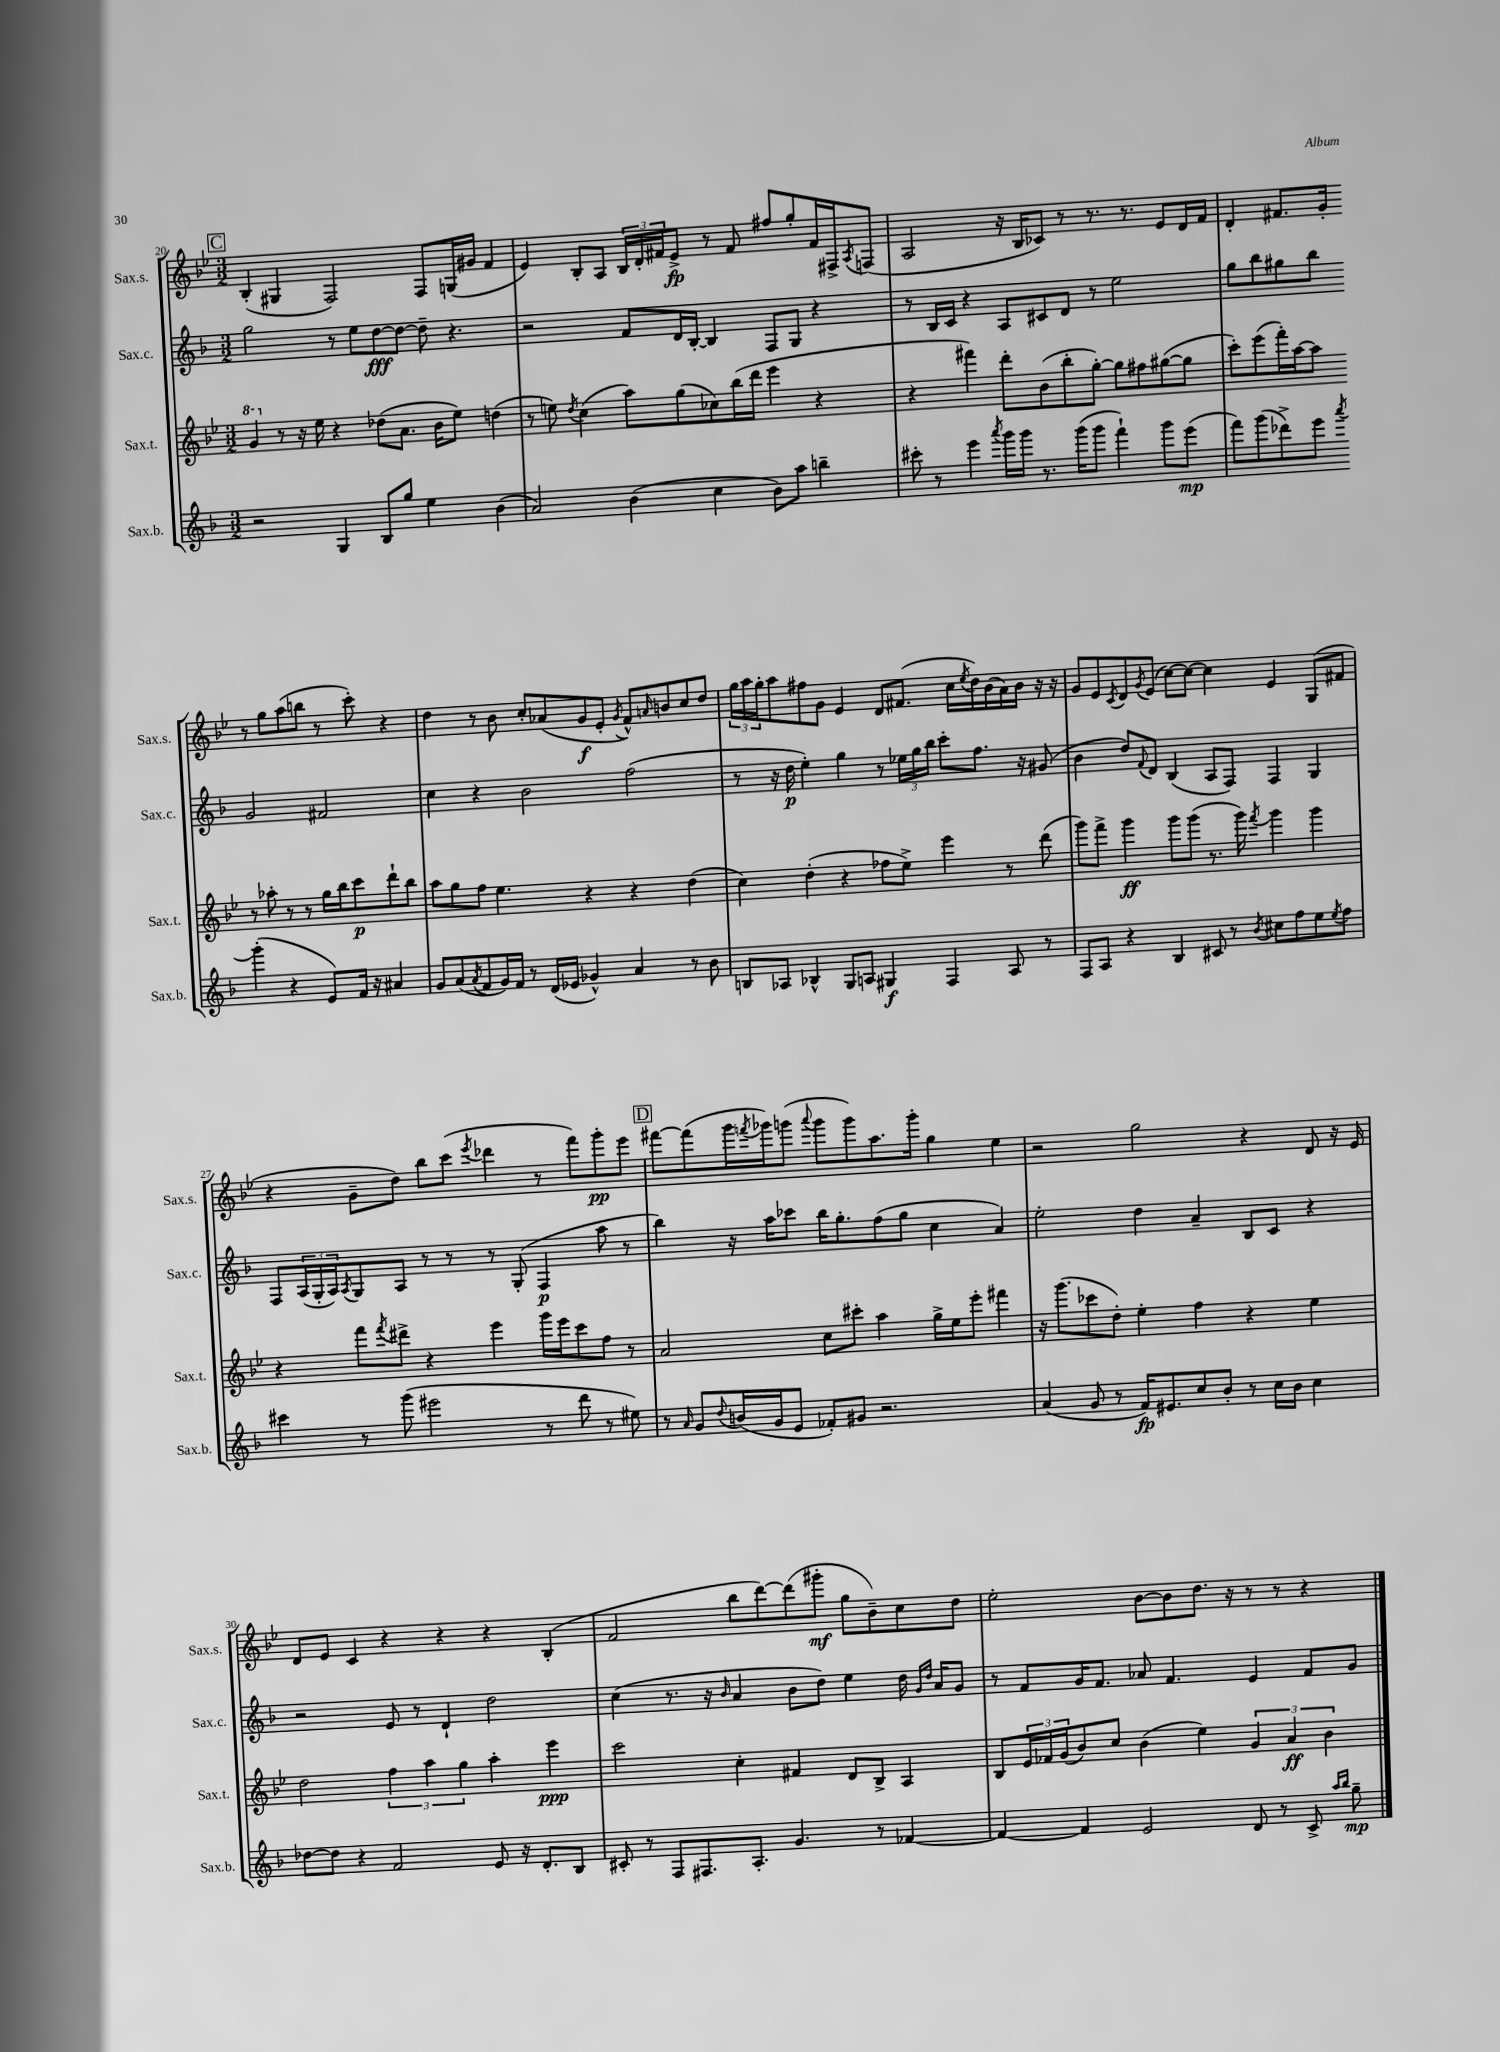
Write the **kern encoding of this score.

**kern	**kern	**kern	**kern
*staff4	*staff3	*staff2	*staff1
*clefG2	*clefG2	*clefG2	*clefG2
*k[b-]	*k[b-e-]	*k[b-]	*k[b-e-]
*M3/2	*M3/2	*M3/2	*M3/2
2r	4gg	2gg	(4B-'
.	8r	.	4G#
.	16r	.	.
.	16ee-	.	.
4G	4r	8r	2F)
.	.	8ee	.
8B-	(8dd-	[8dd	.
8gg	8.a	8dd_	.
4ee	.	8dd~]	8F
.	16b-	.	.
.	8ee-)	4.r	(16G
.	.	.	16g#
(4b-	(4dd	.	4f
=	=	=	=
2a)	8r	2r	4e-)
.	8ee)	.	.
.	8qdd	.	.
.	(4cc	.	8B-'
.	.	.	8A
(4b-	8aa)	8f	24B-
.	.	.	24d'
.	.	.	24f#
.	(8gg	16d	8e-^
.	.	[16B-'	.
4cc	8cc-)	4B-]	8r
.	(16bb-	.	8f#
.	16ddd	.	.
8b-)	4eee-	8F	8ff#
8aa	.	8G	8gg'
4bb~	4r	4r	16f#
.	.	.	16F#^
.	.	.	8qA
.	.	.	(8F
=	=	=	=
8ccc#'	4r	8r	2A
8r	.	16B-	.
.	.	16c	.
4eee	4fff#)	4r	.
8qaaa	.	.	.
16ggg	8ddd'	8A	16r
16ggg	.	.	16B-
8.r	(8b-	8c#	8c-)
.	8bb-'	8d	8r
(16ggg	.	.	.
8ggg	[8gg')	8r	8.r
4fff`)	8gg]	2ee	.
.	.	.	8.r
.	8ff#	.	.
8ggg	([8gg#	.	8e-
(8eee	8gg#]	.	16d
.	.	.	16f
=	=	=	=
8fff)	8ccc')	8gg	4d'
(8ggg	(8eee-	8bb-	.
8ddd-^)	16fff')	8gg#	8.f#
.	[16aa	.	.
8eee	8aa]	8bb-	.
.	.	.	16g'
8qaaa	.	.	.
(4ggg'	8r	2g	8r
.	8aa-'	.	8gg
4r	8r	.	(8aa
.	8r	.	8bb
8e)	16gg	2f#	8r
.	16bb-	.	.
16f	8ccc	.	8ccc')
16r	.	.	.
4a#	8ddd`	.	4r
.	8bb-	.	.
=	=	=	=
8g	8aa	4cc	4dd
(8a	8gg	.	.
8qa	.	.	.
8f	8ff	4r	8r
16g)	4.ee-	.	8b-
16f	.	.	.
8r	.	2b-	8cc'
(16d	.	.	(8a-
16e-	.	.	.
4g-^^)	4r	.	8g
.	.	.	8e-'
.	.	.	8qg
4a	4r	(2ff	8f^^)
.	.	.	16qqa
.	.	.	8b
8r	(4dd	.	8cc
8b-	.	.	8dd
=	=	=	=
8B	4cc)	8r	24gg
.	.	.	24aa
.	.	.	24gg'
8A-	.	16r	8aa
.	.	16dd	.
4B-^^	(4dd'	4ee')	8ff#
.	.	.	8g
8G	4r	4gg	4e-
8A	.	.	.
4G#	8ff-	8r	8d
.	8ee-^)	24ee-	(8.f#
.	.	24gg	.
.	.	24bb-	.
4F	4eee-	8ccc'	.
.	.	.	16cc
.	.	.	8qee-
.	.	8.ff	16dd)
.	.	.	(16b-
8A	8r	.	16a)
.	.	16r	16b-
8r	(8ddd	(8g#	16r
.	.	.	16r
=	=	=	=
8F	8ggg)	4b-	8g
8A	8fff^	.	8e-
.	.	.	8qc
4r	4ggg	8dd)	8d
.	.	8qqf	8qg
.	.	8d	(8e-
4B-	8ggg	(4B-	[8cc)
.	(8ggg	.	8cc_
8c#	8.r	8A	4cc]
8r	.	8F)	.
.	16ggg)	.	.
8qb-	8qfff	.	.
8cc#	4ggg	4F	4e-
8ff	.	.	.
8ee	4ggg	4G	(8G
8qee	.	.	.
8ff	.	.	8f#
=	=	=	=
4ccc#	4r	8F	4r
.	.	(24A	.
.	.	24G'	.
.	.	24A)	.
.	.	8qA	.
8r	8fff	8G	8g~
.	8qfff	.	.
(8ggg	8ddd#^	8A	8dd)
2eee#	4r	8r	8bb-
.	.	8r	(8ccc
.	.	.	8qeee-
.	4eee-	8r	4ddd-
.	.	(8G'	.
8r	16ggg	4F	8r
.	16eee-	.	.
8ddd	8ccc	.	8fff)
8r	8ff	8aa	8ggg'
8ee#)	8r	8r	8eee-
=	=	=	=
8r	2a	4bb-)	[8fff#
16qqa	.	.	.
8g	.	.	(8fff#]
8qqdd	.	.	.
(16b	.	16r	16ggg
.	.	.	8qfff
16g	.	16aa	16ggg-)
8e	.	8ccc-	(8ggg
.	.	.	8qqaaa
8f-')	8cc	16bb-	8ggg
.	.	8.gg'	.
8g#	8ccc#'	.	8ggg)
2.r	4aa	(8ff	8.aa
.	.	8gg	.
.	.	.	16ggg'
.	16gg^	4cc	4gg
.	16ee-	.	.
.	8eee-'	.	.
.	4fff#	4a)	4ee-
=	=	=	=
(4a	16r	2ee'	2r
.	(8.ggg	.	.
8g	8ccc-	.	.
8r	8dd')	.	.
16f)	4ee-'	4dd	2gg
8.e#	.	.	.
8cc	4ff	4a~	.
8b-'	.	.	.
8r	4r	8B-	4r
16cc	.	8c	.
16b-	.	.	.
4cc	4ee-	4r	8d
.	.	.	16r
.	.	.	16e-
=	=	=	=
[8dd-	2dd	2r	8d
8dd-]	.	.	8e-
4r	.	.	4c
2f	6ff	8e	4r
.	.	8r	.
.	6aa	.	.
.	.	4d`	4r
.	6gg	.	.
8e	4aa'	2dd	4r
16r	.	.	.
8.d'	.	.	.
.	4eee-	.	(4B-'
8B-	.	.	.
=	=	=	=
8c#'	2ccc	(4cc	2f
8r	.	.	.
8F	.	8.r	.
8.F#	.	.	.
.	.	16r	.
.	.	16qqb-	.
.	4cc'	4a	8bb-
8.A'	.	.	.
.	.	.	[8ddd)
4.g	4f#	8b-	(8ddd]
.	.	8dd)	8ggg#'
.	8d	4ee	8gg
8r	8B-^	.	8b-~)
[4f-	4A	16dd	8cc
.	.	16qqg	.
.	.	16qqdd	.
.	.	16a	.
.	.	8g	8dd
=	=	=	=
4f-_	8B-	8r	2ee-'
.	24e-	8f	.
.	24f-	.	.
.	(24g	.	.
4f-]	8b-)	16g	.
.	.	8.f	.
.	8cc	.	.
2e	(4b-	8a-	[8b-
.	.	4.f	8b-]
.	4ee-)	.	8.dd
.	.	.	16r
8d	6g	4e	8r
8r	.	.	8r
.	6a	.	.
8c^	.	8f	4r
.	6b-	.	.
16qqaa	.	.	.
16qqbb-	.	.	.
8gg~	.	8g	.
==	==	==	==
*-	*-	*-	*-
